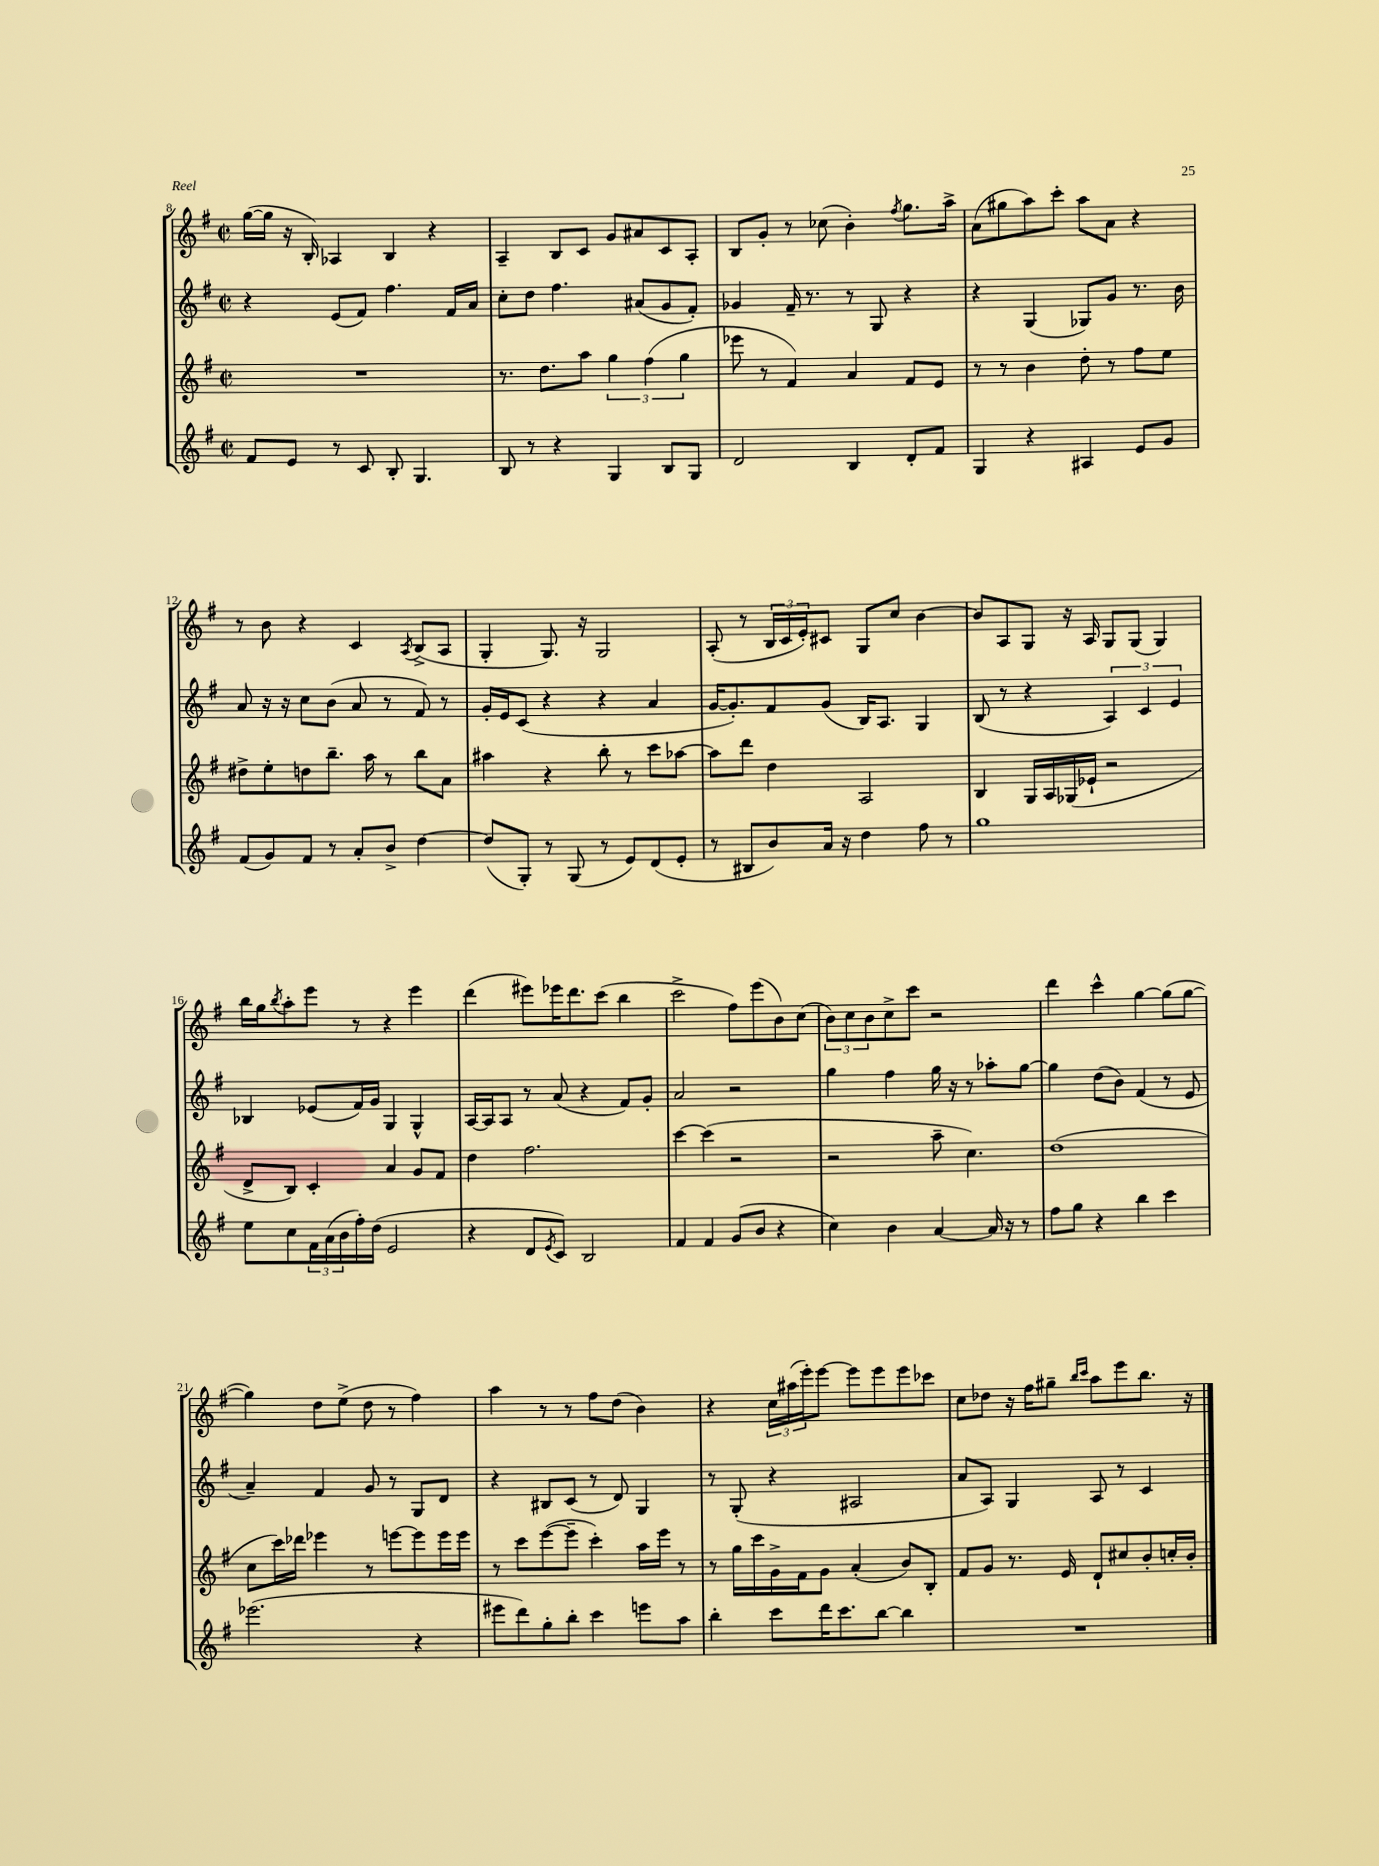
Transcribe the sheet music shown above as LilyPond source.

<<
\new StaffGroup <<
\new Staff = "s0" {
    \clef treble \key g \major \defaultTimeSignature \time 2/2
    g''16~( g''16 r16 b16-.) aes4 b4 r4 |
    a4-- b8 c'8 g'8 ais'8 c'8 a8-. |
    b8 g'8-. r8 ces''8( b'4-.) \acciaccatura { fis''8 } g''8. a''16-> |
    a'8( gis''8 a''8) c'''8-. a''8 a'8 r4 |
    r8 b'8 r4 c'4 \acciaccatura { a8 } b8->( a8 |
    g4-. g8.) r16 g2 |
    a8-.( r8 \tuplet 3/2 { b16 c'16 e'16-.) } cis'8 g8 c''8 b'4~ |
    b'8 a8 g8 r16 a16 g8 g8( g4) |
    b''16 g''16 \acciaccatura { b''8 } a''8-. e'''8 r8 r4 e'''4 |
    d'''4( eis'''8) ees'''16 d'''8. c'''8( b''4 |
    c'''2-> fis''8) e'''8( b'8) c''8( |
    \tuplet 3/2 { b'8) c''8 b'8 } c''8-> c'''8 r2 |
    d'''4 c'''4-^ g''4~ g''8( g''8~ |
    g''4) d''8 e''8->( d''8 r8 fis''4) |
    a''4 r8 r8 fis''8 d''8( b'4) |
    r4 \tuplet 3/2 { c''16 ais''16( e'''16-.) } e'''8~ e'''8 e'''8 e'''8 ces'''8 |
    c''8 des''8 r16 fis''16 gis''8-- \grace { b''16 c'''16 } a''8 e'''8 b''8. r16 \bar "|." |
}
\new Staff = "s1" {
    \clef treble \key g \major \defaultTimeSignature \time 2/2
    r4 e'8( fis'8) fis''4. fis'16 a'16 |
    c''8-. d''8 fis''4. ais'8( g'8 fis'8-.) |
    ges'4 fis'16-- r8. r8 g8 r4 |
    r4 g4( ges8) g'8 r8. b'16 |
    a'8 r16 r16 c''8 b'8( a'8 r8 fis'8) r8 |
    g'16-. e'16 c'8( r4 r4 a'4 |
    g'16~ g'8.-.) fis'8 g'8( b16) a8. g4 |
    b8( r8 r4 \tuplet 3/2 { a4) c'4 e'4 } |
    bes4 ees'8( fis'16) g'16 g4 g4-^ |
    a16~ a16 a8 r8 a'8( r4 fis'8) g'8-. |
    a'2 r2 |
    g''4 fis''4 g''16 r16 r8 aes''8-. g''8~ |
    g''4 d''8( b'8) fis'4( r8 e'8 |
    a'4--) fis'4 g'8 r8 g8 d'8 |
    r4 bis8 c'8( r8 d'8) g4 |
    r8 g8-.( r4 ais2 |
    a'8 a8) g4 a8 r8 c'4 \bar "|." |
}
\new Staff = "s2" {
    \clef treble \key g \major \defaultTimeSignature \time 2/2
    R1 |
    r8. d''8. a''8 \tuplet 3/2 { g''4 fis''4( g''4 } |
    ees'''8 r8 fis'4) a'4 fis'8 e'8 |
    r8 r8 b'4 d''8-. r8 fis''8 e''8 |
    dis''8-> e''8-. d''8 b''8.-- a''16 r8 b''8 a'8 |
    ais''4 r4 b''8-. r8 c'''8 aes''8~ |
    aes''8 d'''8 d''4 a2 |
    b4 g16 a16 ges16( ees'16-! r2 |
    d'8-> b8) c'4-. a'4 g'8 fis'8 |
    d''4 fis''2. |
    c'''4~ c'''4( r2 |
    r2 a''8-- c''4.) |
    d''1( |
    c''8 c'''16) des'''16 ees'''4 r8 e'''8~ e'''8 e'''16 e'''16 |
    r8 c'''8 e'''8~( e'''8-- c'''4-.) a''16 e'''16 r8 |
    r8 g''16 c'''16 g'16-> fis'16 g'8 a'4-.( b'8) b8-. |
    fis'8 g'8 r8. e'16 d'8-! cis''8 b'8-. c''16-. b'16-. \bar "|." |
}
\new Staff = "s3" {
    \clef treble \key g \major \defaultTimeSignature \time 2/2
    fis'8 e'8 r8 c'8 b8-. g4. |
    b8 r8 r4 g4 b8 g8 |
    d'2 b4 d'8-. fis'8 |
    g4 r4 ais4 e'8 g'8 |
    fis'8( g'8) fis'8 r8 a'8-. b'8-> d''4~ |
    d''8( g8-.) r8 g8( r8 e'8) d'8( e'8-. |
    r8 bis8 b'8) a'16 r16 d''4 fis''8 r8 |
    g''1 |
    e''8 c''8 \tuplet 3/2 { fis'16 a'16( b'16 } fis''16-.) d''16( e'2 |
    r4 d'8 \acciaccatura { e'8 } c'8) b2 |
    fis'4 fis'4 g'8( b'8 r4 |
    c''4) b'4 a'4~ a'16 r16 r8 |
    fis''8 g''8 r4 b''4 c'''4 |
    ees'''2.( r4 |
    eis'''8 d'''8) g''8-. b''8-. c'''4 e'''8 a''8 |
    b''4-. c'''8 d'''16 c'''8. b''8~ b''4 |
    R1 \bar "|." |
}
>>
>>
\layout { \context { \Score currentBarNumber = #8 } }
